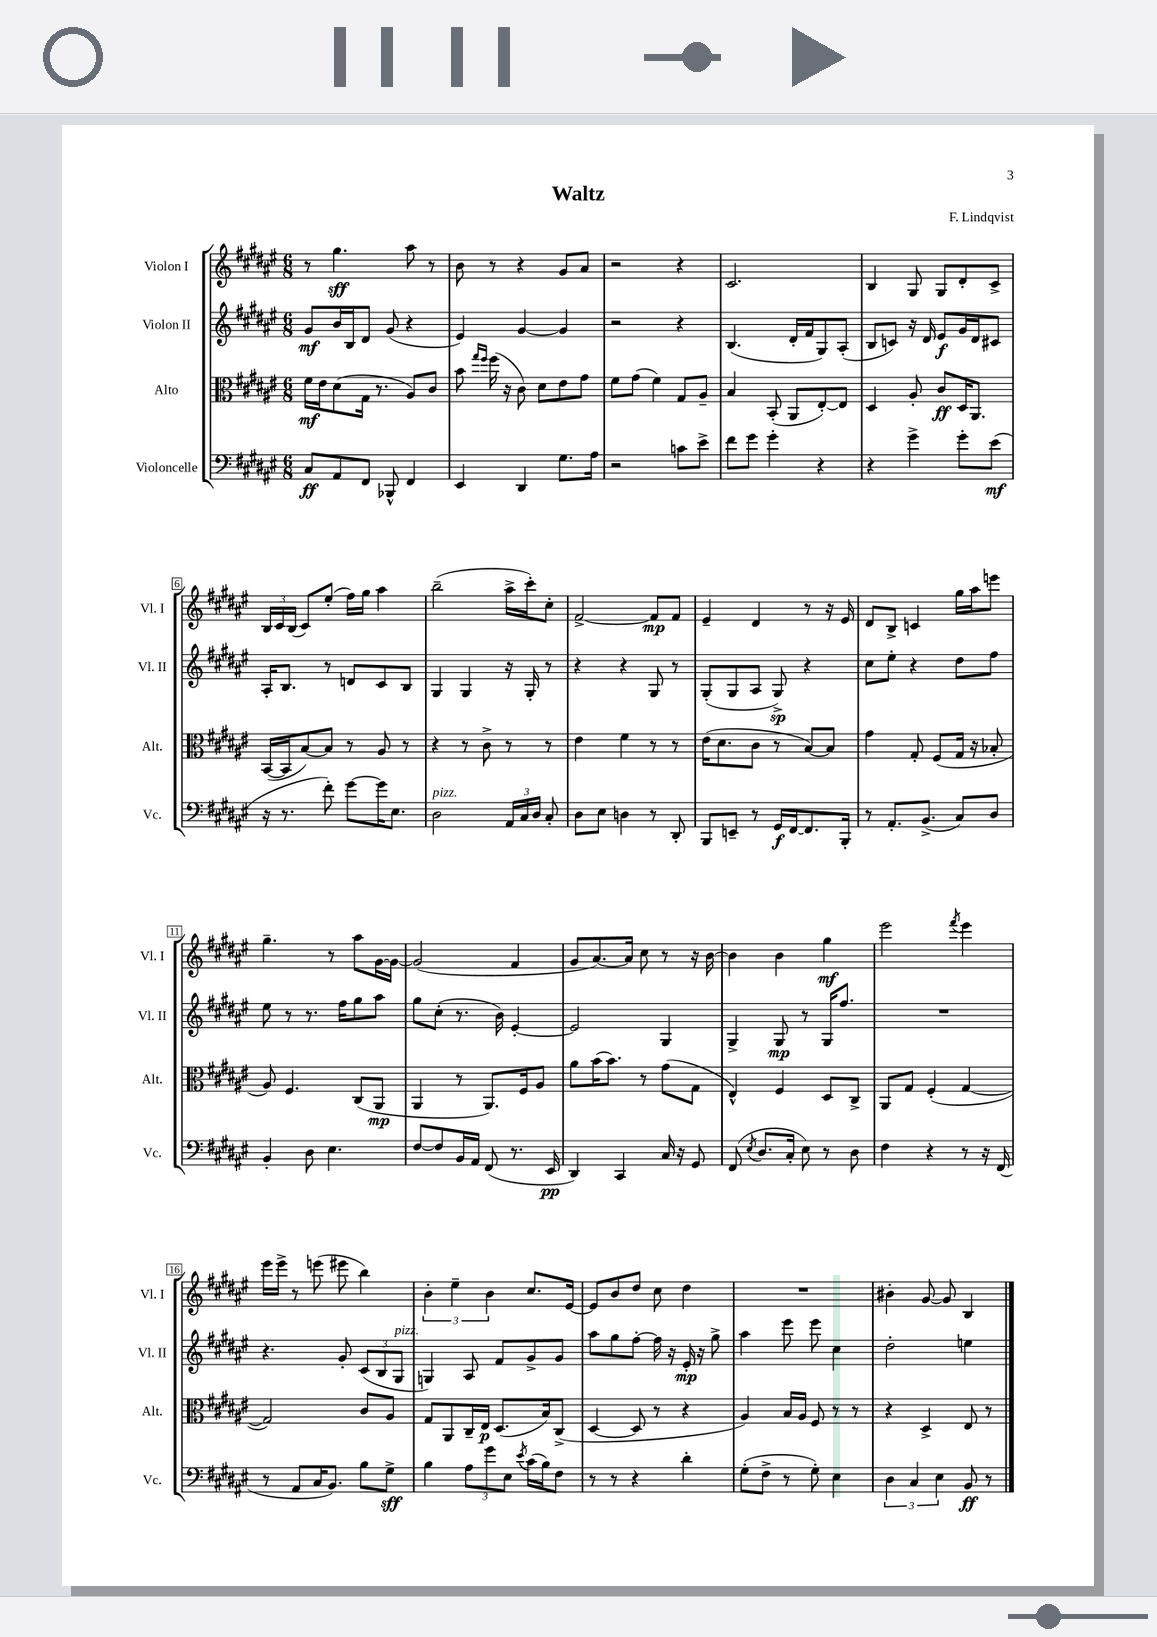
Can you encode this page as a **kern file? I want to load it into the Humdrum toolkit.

**kern	**dynam	**kern	**dynam	**kern	**dynam	**kern	**dynam
*part4	*part4	*part3	*part3	*part2	*part2	*part1	*part1
*staff4	*staff4	*staff3	*staff3	*staff2	*staff2	*staff1	*staff1
*I"Violoncelle	*	*I"Alto	*	*I"Violon II	*	*I"Violon I	*
*I'Vc.	*	*I'Alt.	*	*I'Vl. II	*	*I'Vl. I	*
*clefF4	*	*clefC3	*	*clefG2	*	*clefG2	*
*k[f#c#g#d#a#e#]	*	*k[f#c#g#d#a#e#]	*	*k[f#c#g#d#a#e#]	*	*k[f#c#g#d#a#e#]	*
*M6/8	*	*M6/8	*	*M6/8	*	*M6/8	*
=1	=1	=1	=1	=1	=1	=1	=1
8C#/L	ff	16f#\LL	mf	8g#/L	mf	8r	.
.	.	16e#\J	.	.	.	.	.
8AA#/	.	(8d#\	.	16b/L	.	4.gg#\	sff
.	.	.	.	16B/J	.	.	.
8FF#/J	.	16G#\Jk	.	8d#/J	.	.	.
.	.	8.r	.	.	.	.	.
8BBB-X^^/	.	.	.	(8g#/	.	.	.
4FF#/	.	8A#/L)	.	4r	.	8aa#\	.
.	.	8c#/J	.	.	.	8r	.
=2	=2	=2	=2	=2	=2	=2	=2
4EE#/	.	8b\	.	4e#/)	.	8b\	.
.	.	16qqgg#/LL	.	.	.	.	.
.	.	16qqff#/JJ	.	.	.	.	.
.	.	(16ff#\	.	.	.	8r	.
.	.	16r	.	.	.	.	.
4DD#/	.	8c#\)	.	[4g#/	.	4r	.
.	.	8d#\L	.	.	.	.	.
8.G#\L	.	8e#\	.	4g#/]	.	8g#/L	.
.	.	8g#\J	.	.	.	8a#/J	.
16A#\Jk	.	.	.	.	.	.	.
=3	=3	=3	=3	=3	=3	=3	=3
2r	.	8f#\L	.	2r	.	2r	.
.	.	(8g#\J	.	.	.	.	.
.	.	4f#\)	.	.	.	.	.
8cn\L	.	8G#/L	.	4r	.	4r	.
8e#^\J	.	8A#~/J	.	.	.	.	.
=4	=4	=4	=4	=4	=4	=4	=4
8f#\L	.	4B/	.	(4.B/	.	2.c#/	.
8g#\J	.	.	.	.	.	.	.
4g#'\	.	(8BB'/	.	.	.	.	.
.	.	8AA#/L	.	16d#'/LL	.	.	.
.	.	.	.	16f#/J	.	.	.
4r	.	[8E#'/)	.	8G#/)	.	.	.
.	.	8E#/J]	.	(8A#'/J	.	.	.
=5	=5	=5	=5	=5	=5	=5	=5
4r	.	4D#/	.	8B/L	.	4B/	.
.	.	.	.	8cn/J)	.	.	.
4g#^\	.	8A#'/	.	16r	.	8G#/	.
.	.	.	.	16d#/	.	.	.
.	.	8c#/L	ff	8e#/L	f	8G#/L	.
8g#'\L	.	16D#/K	.	16g#/L	.	8d#'/	.
.	.	8.AA#/J	.	16d#/J	.	.	.
(8e#\J	mf	.	.	8c#X/J	.	8c#^/J	.
!!LO:LB:g=z
=6	=6	=6	=6	=6	=6	=6	=6
16r	.	([16BB/LL	.	16A#'/KL	.	24B/LL	.
.	.	.	.	.	.	24c#/	.
8.r	.	16BB/J]	.	8.B/J	.	.	.
.	.	.	.	.	.	(24B/JJ	.
.	.	[8B/)	.	.	.	8c#/L)	.
8f#'\)	.	8B/J]	.	8r	.	(8ee#'/J	.
[8g#\L	.	8r	.	8dn/L	.	16ff#\LL)	.
.	.	.	.	.	.	16gg#\JJ	.
16g#\K]	.	8A#/	.	8c#/	.	4aa#\	.
8.E#\J	.	.	.	.	.	.	.
.	.	8r	.	8B/J	.	.	.
=7	=7	=7	=7	=7	=7	=7	=7
!LO:TX:a:i:t=pizz.	!	!	!	!	!	!	!
2D#\	.	4r	.	4G#/	.	(2bb~\	.
.	.	8r	.	4G#/	.	.	.
.	.	8c#^\	.	.	.	.	.
24AA#/LL	.	8r	.	16r	.	16aa#^\LL	.
24C#/	.	.	.	.	.	.	.
.	.	.	.	16G#'/	.	16ccc#'\J)	.
24D#/JJ	.	.	.	.	.	.	.
8C#'/	.	8r	.	8r	.	8cc#'\J	.
=8	=8	=8	=8	=8	=8	=8	=8
8D#\L	.	4e#\	.	4r	.	[2f#^/	.
8E#\J	.	.	.	.	.	.	.
4Dn\	.	4f#\	.	4r	.	.	.
8r	.	8r	.	8G#/	.	8f#/L]	mp
8DD#'/	.	8r	.	8r	.	8f#/J	.
=9	=9	=9	=9	=9	=9	=9	=9
8BBB/L	.	(16e#\KL	.	(8G#'/L	.	4e#~/	.
.	.	8.d#\	.	.	.	.	.
8EEn~/J	.	.	.	8G#/	.	.	.
8r	.	8c#\J	.	8A#/J	.	4d#/	.
16GG#/LL	f	8r	.	8G#^/)	sp	.	.
[16FF#/J	.	.	.	.	.	.	.
8.FF#/]	.	[8B/L)	.	4r	.	8r	.
.	.	8B/J]	.	.	.	16r	.
16BBB'/Jk	.	.	.	.	.	16e#/	.
=10	=10	=10	=10	=10	=10	=10	=10
8r	.	4g#\	.	8cc#\L	.	8d#/L	.
8.AA#'/L	.	.	.	8ee#'\J	.	8B^/J	.
.	.	8G#'/	.	4r	.	4cn/	.
(8.BB^/J	.	.	.	.	.	.	.
.	.	(8F#/L	.	.	.	.	.
8C#/L)	.	16G#/Jk	.	8dd#\L	.	16gg#\LL	.
.	.	16r	.	.	.	16aa#\J	.
8D#/J	.	8B-X'/	.	8ff#\J	.	8eeen\J	.
!!LO:LB:g=z
=11	=11	=11	=11	=11	=11	=11	=11
4BB'/	.	8A#/)	.	8ee#\	.	4.gg#~\	.
.	.	4.F#/	.	8r	.	.	.
8D#\	.	.	.	8.r	.	.	.
4.E#\	.	.	.	.	.	8r	.
.	.	.	.	16ff#\KL	.	.	.
.	.	(8C#/L	.	8gg#\	.	8aa#\L	.
.	.	8AA#/J	mp	8aa#\J	.	[16g#\L	.
.	.	.	.	.	.	16g#\JJ_	.
=12	=12	=12	=12	=12	=12	=12	=12
[8F#/L	.	4AA#/	.	8gg#\L	.	(2g#/]	.
8F#/]	.	.	.	(8cc#'\J	.	.	.
16BB/L	.	8r	.	8.r	.	.	.
16AA#/JJ	.	.	.	.	.	.	.
(8FF#/	.	8.AA#/L)	.	.	.	.	.
.	.	.	.	16b\)	.	.	.
8.r	.	.	.	[4e#'/	.	4f#/	.
.	.	16F#/k	.	.	.	.	.
.	.	8A#/J	.	.	.	.	.
16EE#/	pp	.	.	.	.	.	.
=13	=13	=13	=13	=13	=13	=13	=13
4DD#/)	.	8a#\L	.	2e#/]	.	8g#/L	.
.	.	(16b\K	.	.	.	[8.a#/)	.
.	.	8.b\J)	.	.	.	.	.
4CC#/	.	.	.	.	.	.	.
.	.	.	.	.	.	16a#/Jk]	.
.	.	8r	.	.	.	8cc#\	.
16C#/	.	(8g#\L	.	4G#/	.	8r	.
16r	.	.	.	.	.	.	.
8GG#/	.	8G#\J	.	.	.	16r	.
.	.	.	.	.	.	[16b\	.
=14	=14	=14	=14	=14	=14	=14	=14
(8FF#/	.	4E#^^/)	.	4G#^/	.	4b\]	.
8qE#/	.	.	.	.	.	.	.
8.D#/L	.	.	.	.	.	.	.
.	.	4F#/	.	8G#/	mp	4b\	.
16C#'/Jk	.	.	.	.	.	.	.
8E#\)	.	.	.	8r	.	.	.
8r	.	8D#/L	.	16G#/KL	.	4gg#\	mf
.	.	.	.	8.ff#/J	.	.	.
8D#\	.	8C#^/J	.	.	.	.	.
=15	=15	=15	=15	=15	=15	=15	=15
4F#\	.	8AA#/L	.	2.r	.	2eee#\	.
.	.	8G#/J	.	.	.	.	.
4r	.	(4F#'/	.	.	.	.	.
.	.	.	.	.	.	8qfff#/	.
8r	.	[4G#/	.	.	.	4eee#\	.
16r	.	.	.	.	.	.	.
(16FF#/	.	.	.	.	.	.	.
!!LO:LB:g=z
=16	=16	=16	=16	=16	=16	=16	=16
8r	.	2G#/])	.	4.r	.	16eee#\LL	.
.	.	.	.	.	.	16eee#^\JJ	.
8AA#/L	.	.	.	.	.	8r	.
16C#/K	.	.	.	.	.	(8eeen\	.
8.BB/J)	.	.	.	.	.	.	.
.	.	.	.	8g#'/	.	8eee#X\	.
8B\L	.	8c#/L	.	(12c#/L	.	4bb\)	.
.	.	.	.	12B/	.	.	.
8G#^\J	sff	8A#/J	.	.	.	.	.
!	!	!	!	!LO:TX:a:i:t=pizz.	!	!	!
.	.	.	.	12G#/J	.	.	.
=17	=17	=17	=17	=17	=17	=17	=17
4B\	.	8G#/L	.	4Gn/)	.	6b'\	.
.	.	8AA#/	.	.	.	.	.
.	.	.	.	.	.	6ee#~\	.
12A#\L	.	16C#~/L	.	8A#/	.	.	.
.	.	16E#/JJ	p	.	.	.	.
12g#\	.	.	.	.	.	6b\	.
.	.	(8.D#/L	.	8f#/L	.	.	.
12E#\J	.	.	.	.	.	.	.
8qe#/	.	.	.	.	.	.	.
(16c#\LL	.	.	.	8g#^/	.	8.cc#/L	.
16B\J)	.	16B/k)	.	.	.	.	.
8F#\J	.	(8C#^/J	.	8g#/J	.	.	.
.	.	.	.	.	.	[16e#/Jk	.
=18	=18	=18	=18	=18	=18	=18	=18
8r	.	[4D#/	.	8aa#\L	.	8e#/L]	.
8r	.	.	.	8gg#\	.	8b/	.
4r	.	8D#/]	.	[8ff#'\J	.	8dd#/J	.
.	.	8r	.	16ff#\]	.	8cc#\	.
.	.	.	.	16r	.	.	.
4d#'\	.	4r	.	16e#'/	mp	4dd#\	.
.	.	.	.	16r	.	.	.
.	.	.	.	8gg#^\	.	.	.
=19	=19	=19	=19	=19	=19	=19	=19
(8G#'\L	.	4A#/)	.	4aa#\	.	2.r	.
8F#^\J	.	.	.	.	.	.	.
8r	.	16B/LL	.	8eee#\	.	.	.
.	.	16A#/JJ	.	.	.	.	.
8G#'\)	.	8F#/	.	8eee#\	.	.	.
4E#\	.	8r	.	4cc#\	.	.	.
.	.	8r	.	.	.	.	.
=20	=20	=20	=20	=20	=20	=20	=20
6D#\	.	4r	.	2dd#'\	.	4b#X'\	.
6C#/	.	.	.	.	.	.	.
.	.	4D#^/	.	.	.	[8g#/	.
6E#\	.	.	.	.	.	.	.
.	.	.	.	.	.	8g#/]	.
8BB/	ff	8E#/	.	4een\	.	4B/	.
8r	.	8r	.	.	.	.	.
==	==	==	==	==	==	==	==
*-	*-	*-	*-	*-	*-	*-	*-
